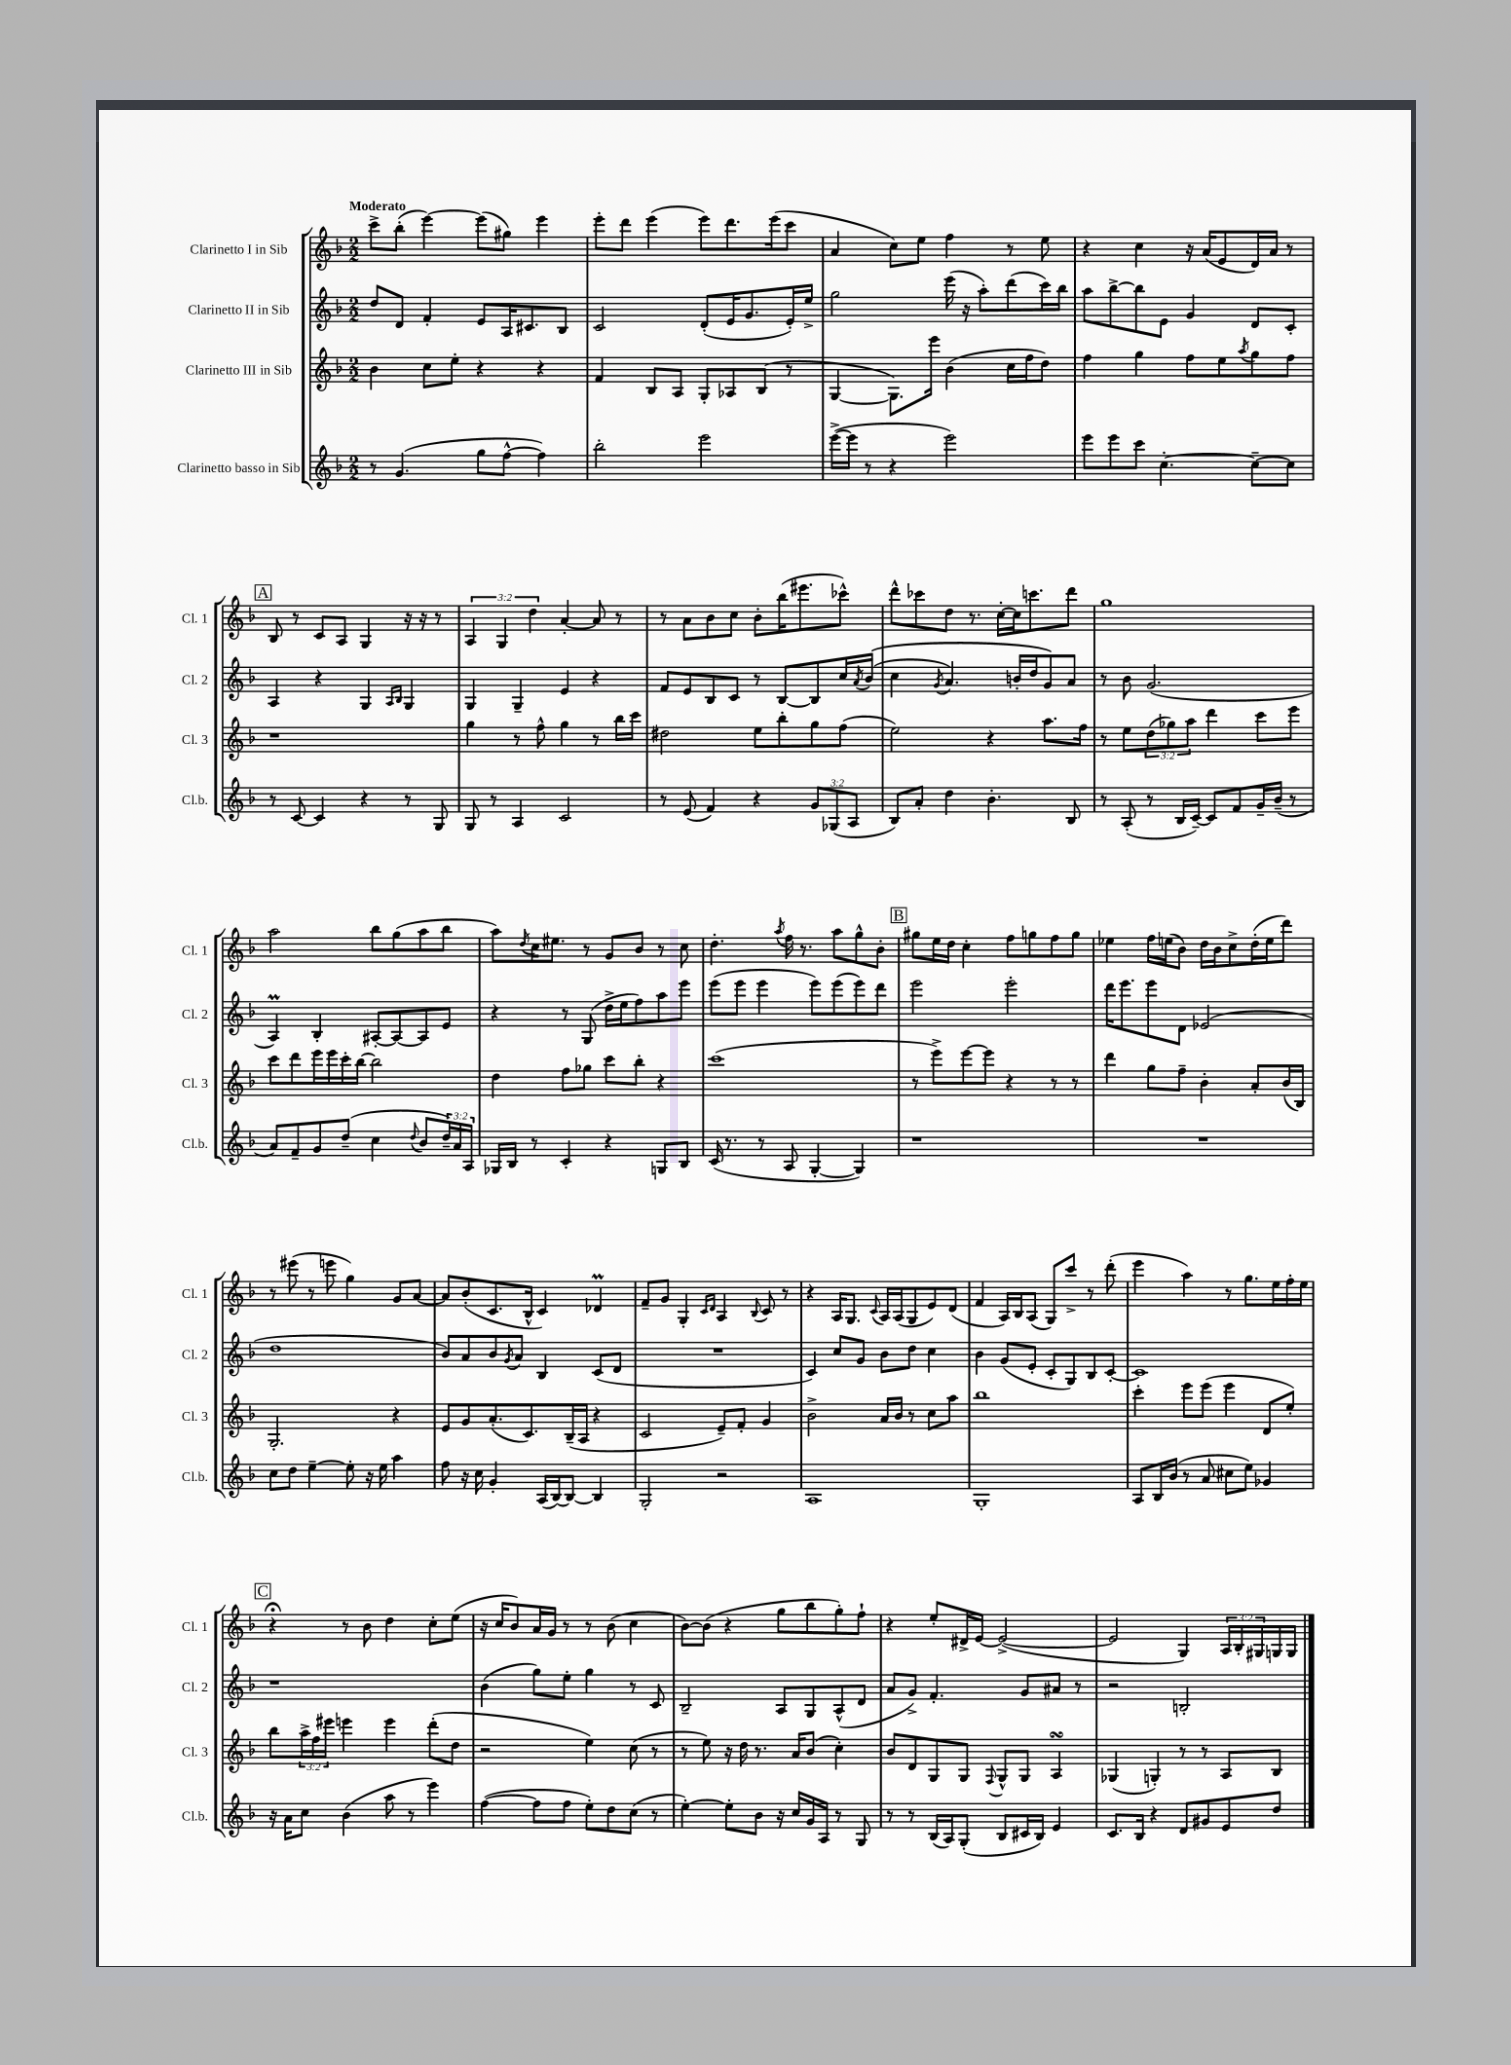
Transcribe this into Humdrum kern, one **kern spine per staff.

**kern	**kern	**kern	**kern
*part4	*part3	*part2	*part1
*staff4	*staff3	*staff2	*staff1
*I"Clarinetto basso in Sib	*I"Clarinetto III in Sib	*I"Clarinetto II in Sib	*I"Clarinetto I in Sib
*I'Cl.b.	*I'Cl. 3	*I'Cl. 2	*I'Cl. 1
*clefG2	*clefG2	*clefG2	*clefG2
*k[b-]	*k[b-]	*k[b-]	*k[b-]
*M2/2	*M2/2	*M2/2	*M2/2
=1	=1	=1	=1
!	!	!	!LO:TX:a:B:t=Moderato
8r	4b-\	8dd/L	8ccc^\L
(4.g/	.	8d/J	(8bb-'\J
.	8cc\L	4f'/	[4eee\)
.	8ee'\J	.	.
8gg\L	4r	8e/L	(8eee\L]
[8ff^^\J	.	16A/K	8gg#X\J)
.	.	8.c#X/	.
4ff\])	4r	.	4eee\
.	.	8B-/J	.
=2	=2	=2	=2
2bb-'\	4f/	2c/	8eee'\L
.	.	.	8ddd\J
.	8B-/L	.	(4eee\
.	8A/J	.	.
2eee\	8G'/L	(8d'/L	8eee\L)
.	8A-X/	16e/K	8.ddd\
.	.	8.g/	.
.	(8B-/J	.	.
.	.	.	(16eee\k
.	8r	16e'/L)	8ccc\J
.	.	16ee^/JJ	.
=3	=3	=3	=3
([16eee^\LL	[4G/	2gg\	4a/
16eee\JJ]	.	.	.
8r	.	.	.
4r	8.G\L])	.	8cc\L)
.	.	.	8ee\J
.	16eee\Jk	.	.
2eee\)	(4b-\	(16eee\	4ff\
.	.	16r	.
.	.	8aa'\L)	.
.	16cc\LL	(8ddd\	8r
.	16ff\J	.	.
.	8dd\J)	16ccc\L)	8ee\
.	.	16bb-\JJ	.
=4	=4	=4	=4
8eee\L	4ff\	8aa\L	4r
8eee\	.	[8bb-^\	.
8ccc\J	4gg\	8bb-\]	4cc\
[4.cc'\	.	8e\J	.
.	8ff\L	4g/	16r
.	.	.	(16a/KL
.	8ee\	.	8e/
.	8qaa/	.	.
8cc~\L_	8gg\	8d/L	16d/L)
.	.	.	16a/JJ
8cc\J]	8ff\J	8c'/J	8r
!!LO:LB:g=z
!!LO:REH:place=s1:t=A
=5	=5	=5	=5
8r	1r	4A/	8B-/
[8c/	.	.	8r
4c/]	.	4r	8c/L
.	.	.	8A/J
4r	.	4G/	4G/
.	.	16qqA/LL	.
.	.	16qqB-/JJ	.
8r	.	4G/	16r
.	.	.	16r
8G/	.	.	8r
=6	=6	=6	=6
8G/	4gg\	4G/	6A/
8r	.	.	.
.	.	.	6G/
4A/	8r	4G~/	.
.	.	.	6dd\
.	8ff^^\	.	.
2c/	4gg\	4e/	[4a'/
.	8r	4r	8a/]
.	16bb-\LL	.	8r
.	16ccc\JJ	.	.
=7	=7	=7	=7
8r	2dd#X\	8f/L	8r
(8e/	.	8e/	8a\L
4f/)	.	8B-/	8b-\
.	.	8c/J	8cc\J
4r	8ee\L	8r	8b-'\L
.	8bb-'\	[8B-/L	(16bb-\K
.	.	.	8.eee#X\
12g/L	8gg\	8B-/]	.
(12G-X/	.	.	.
.	(8ff\J	16cc/L	8ccc-X^^\J)
12A/J	.	.	.
.	.	8qa/	.
.	.	((16b-/JJ	.
=8	=8	=8	=8
8B-/L)	2ee\)	4cc\	8ddd^^\L
8a'/J	.	.	8ccc-X\
.	.	8qg/	.
4dd\	.	4.a/)	8dd\J
.	.	.	8.r
4.b-'\	4r	.	.
.	.	.	[16cc'\LL
.	.	16bn'/LL	16cc\J]
.	.	16dd/J	8.cccn\
.	8.aa\L	8g/)	.
8B-/	.	8a/J	8ddd\J
.	16ff\Jk	.	.
=9	=9	=9	=9
8r	8r	8r	1gg
(8A'/	8ee\L	8b-\	.
8r	(12dd\	(2.g/	.
.	12gg-X\)	.	.
16B-/LL	.	.	.
.	12aa\J	.	.
[16c~/JJ)	.	.	.
8c/L]	4ddd\	.	.
8f/	.	.	.
16g~/L	8ccc\L	.	.
(16b-~/JJ	.	.	.
8r	8eee\J	.	.
!!LO:LB:g=z
=10	=10	=10	=10
8a/L)	8ccc\L	4Am/)	2aa\
8f~/	8ddd\	.	.
8g/	16eee\L	4B-'/	.
.	16eee\	.	.
(8dd~/J	16ccc'\	.	.
.	[16bb-\JJ	.	.
4cc\	2bb-\]	[8A#X'/L	8bb-\L
.	.	8A#/_	(8gg\
8qqdd/	.	.	.
8b-/L	.	8A#/]	8aa\
24dd~/L)	.	8e/J	8bb-\J
24a/	.	.	.
24A/JJ	.	.	.
=11	=11	=11	=11
16G-X/LL	4dd\	4r	8aa\L)
16B-/JJ	.	.	.
.	.	.	8qdd/
8r	.	.	16cc\K
.	.	.	8.ee#X\J
4c'/	8ff\L	8r	.
.	8gg-X\J	(8G/	8r
4r	8ccc\L	16dd^\LL	8g/L
.	.	16ee\J	.
.	8bb-'\J	8ff\)	8b-/J
8Gn/L	4r	8aa\	8r
8B-/J	.	8eee\J	8cc\
=12	=12	=12	=12
(16c/	(1ccc	(8eee\L	4.dd'\
8.r	.	.	.
.	.	8eee\J	.
8r	.	4eee\	.
.	.	.	8qaa/
8A/	.	.	16ff\
.	.	.	8.r
[4G'/	.	8eee\L)	.
.	.	(8eee\	8aa\L
4G/])	.	8eee\)	8gg^^\
.	.	8ddd\J	8b-'\J
!!LO:REH:place=s1:t=B
=13	=13	=13	=13
1r	8r	2eee\	8gg#X\L
.	8eee^\L)	.	16ee\L
.	.	.	16dd\JJ
.	[8eee\	.	4cc'\
.	8eee\J]	.	.
.	4r	2eee'\	8ff\L
.	.	.	8ggn\
.	8r	.	8ff\
.	8r	.	8gg\J
=14	=14	=14	=14
1r	4ddd\	16ddd\KL	4ee-X\
.	.	8.eee\	.
.	8gg\L	8eee\	16ff\LL
.	.	.	(16een\J
.	8ff~\J	8d\J	8b-\J)
.	4b-'\	(2e-X/	16dd\LL
.	.	.	16b-\J
.	.	.	8cc^\
.	8a'/L	.	(16dd'\L
.	.	.	16ee\J
.	(16b-/L	.	8ddd\J)
.	16B-/JJ)	.	.
!!LO:LB:g=z
=15	=15	=15	=15
8cc\L	2.G'/	1dd	8r
8dd\J	.	.	(8eee#X\
[4ee~\	.	.	8r
.	.	.	8eeen\
8ee'\]	.	.	4gg\)
16r	.	.	.
16ee\	.	.	.
4aa\	4r	.	8g/L
.	.	.	[8a/J
=16	=16	=16	=16
8ff\	8e/L	8b-/L)	8a/L]
16r	8g/	8a/	(8b-'/
16cc\	.	.	.
4g'/	(8.a'/	8b-/	8.c/
.	.	8qg/	.
.	.	8a/J	.
.	8.c/)	.	16B-^^/Jk
(16A/LL	.	4B-/	4c/)
[16B-/J)	.	.	.
8B-/J_	(16B-~/L	.	.
.	16A/JJ	.	.
4B-/]	4r	(8c/L	4d-XM/
.	.	8d/J	.
=17	=17	=17	=17
2G'/	2c/	1r	8f~/L
.	.	.	8g/J
.	.	.	4G'/
.	.	.	16qqc/LL
.	.	.	16qqd/JJ
2r	8e~/L)	.	4A/
.	8f'/J	.	.
.	.	.	8qqB-/
.	4g/	.	8c/
.	.	.	8r
=18	=18	=18	=18
1A	2b-^\	4c/)	4r
.	.	8cc/L	16A/KL
.	.	.	8.G/J
.	.	8g/J	.
.	.	.	8qqc/
.	16a/LL	8b-\L	16A/LL
.	16b-/JJ	.	(16A/J
.	8r	8dd\J	8G/
.	8cc\L	4cc\	8e/)
.	8aa\J	.	(8d/J
=19	=19	=19	=19
1G'	1bb-	4b-\	4f/
.	.	(8g/L	16A/LL)
.	.	.	16B-/J
.	.	8e'/J	(8A/J
.	.	8c'/L	8G/L)
.	.	8G/)	8ccc^/J
.	.	8B-/	8r
.	.	[8c'/J	(8ddd'\
=20	=20	=20	=20
8A/L	4ccc'\	1c]	4eee\
16B-/L	.	.	.
(16b-/JJ	.	.	.
8r	8eee\L	.	4aa\)
8a/	(8eee\J	.	.
8cc#X\L	4eee\	.	8r
8ee\J)	.	.	8.gg\L
4g-X/	8d/L	.	.
.	.	.	16ee\L
.	8ee'/J)	.	16ff'\
.	.	.	16ee\JJ
!!LO:LB:g=z
!!LO:REH:place=s1:t=C
=21	=21	=21	=21
16r	8bb-\L	1r	4r;<
16a\KL	.	.	.
8cc\J	24aa^\L	.	.
.	24ff\	.	.
.	24eee#X\JJ	.	.
(4b-\	4eeen\	.	8r
.	.	.	8b-\
8aa\	4eee\	.	4dd\
8r	.	.	.
4eee\)	(8ddd'\L	.	8cc'\L
.	8dd\J	.	(8ee\J
=22	=22	=22	=22
([4ff\	2r	(4b-\	16r
.	.	.	16cc/KL
.	.	.	8b-/)
8ff\L]	.	8gg\L)	16a/L
.	.	.	16g/JJ
8ff\J	.	8ee'\J	8r
8ee'\L)	4ee\)	4gg\	8r
8dd\	.	.	(8b-\
(8cc\J	(8cc\	8r	4cc\
8r	8r	8c/	.
=23	=23	=23	=23
[4ee'\)	8r	2B-~/	[8b-\L)
.	8ee\)	.	(8b-\J]
8ee'\L]	16r	.	4r
.	16dd\	.	.
8b-\J	8.r	.	.
16r	.	8A/L	8gg\L
16cc/LL	16a/KL	.	.
16g/	(8b-/J	8G/	8bb-\
16A/JJ	.	.	.
8r	4cc'\)	(8A^^/	8gg'\)
8G/	.	8d/J	8ff`\J
=24	=24	=24	=24
8r	8b-/L	8a/L	4r
8r	8d/	8g^/J)	.
(16B-/LL	8G/	4.f'/	8ee'/L
16A/J)	.	.	.
(8G'/J	8G/J	.	16d#X^/L
.	.	.	[16e/JJ
.	8qqF/	.	.
8B-/L	8G^^/L	.	(2e^/_
16c#X/L	8G/J	8g/L	.
16B-/JJ)	.	.	.
4e/	4AsSsS/	8a#X/J	.
.	.	8r	.
=25	=25	=25	=25
8.c/L	(4G-X/	2r	2e/]
16B-/Jk	.	.	.
4r	4Gn'/)	.	.
8d/L	8r	2Bn'/	4G/)
8g#X/	8r	.	.
8e/	8A/L	.	24A/LL
.	.	.	24B-'/
.	.	.	24G#X/
8dd/J	8B-/J	.	16Gn/
.	.	.	16G/JJ
==	==	==	==
*-	*-	*-	*-
